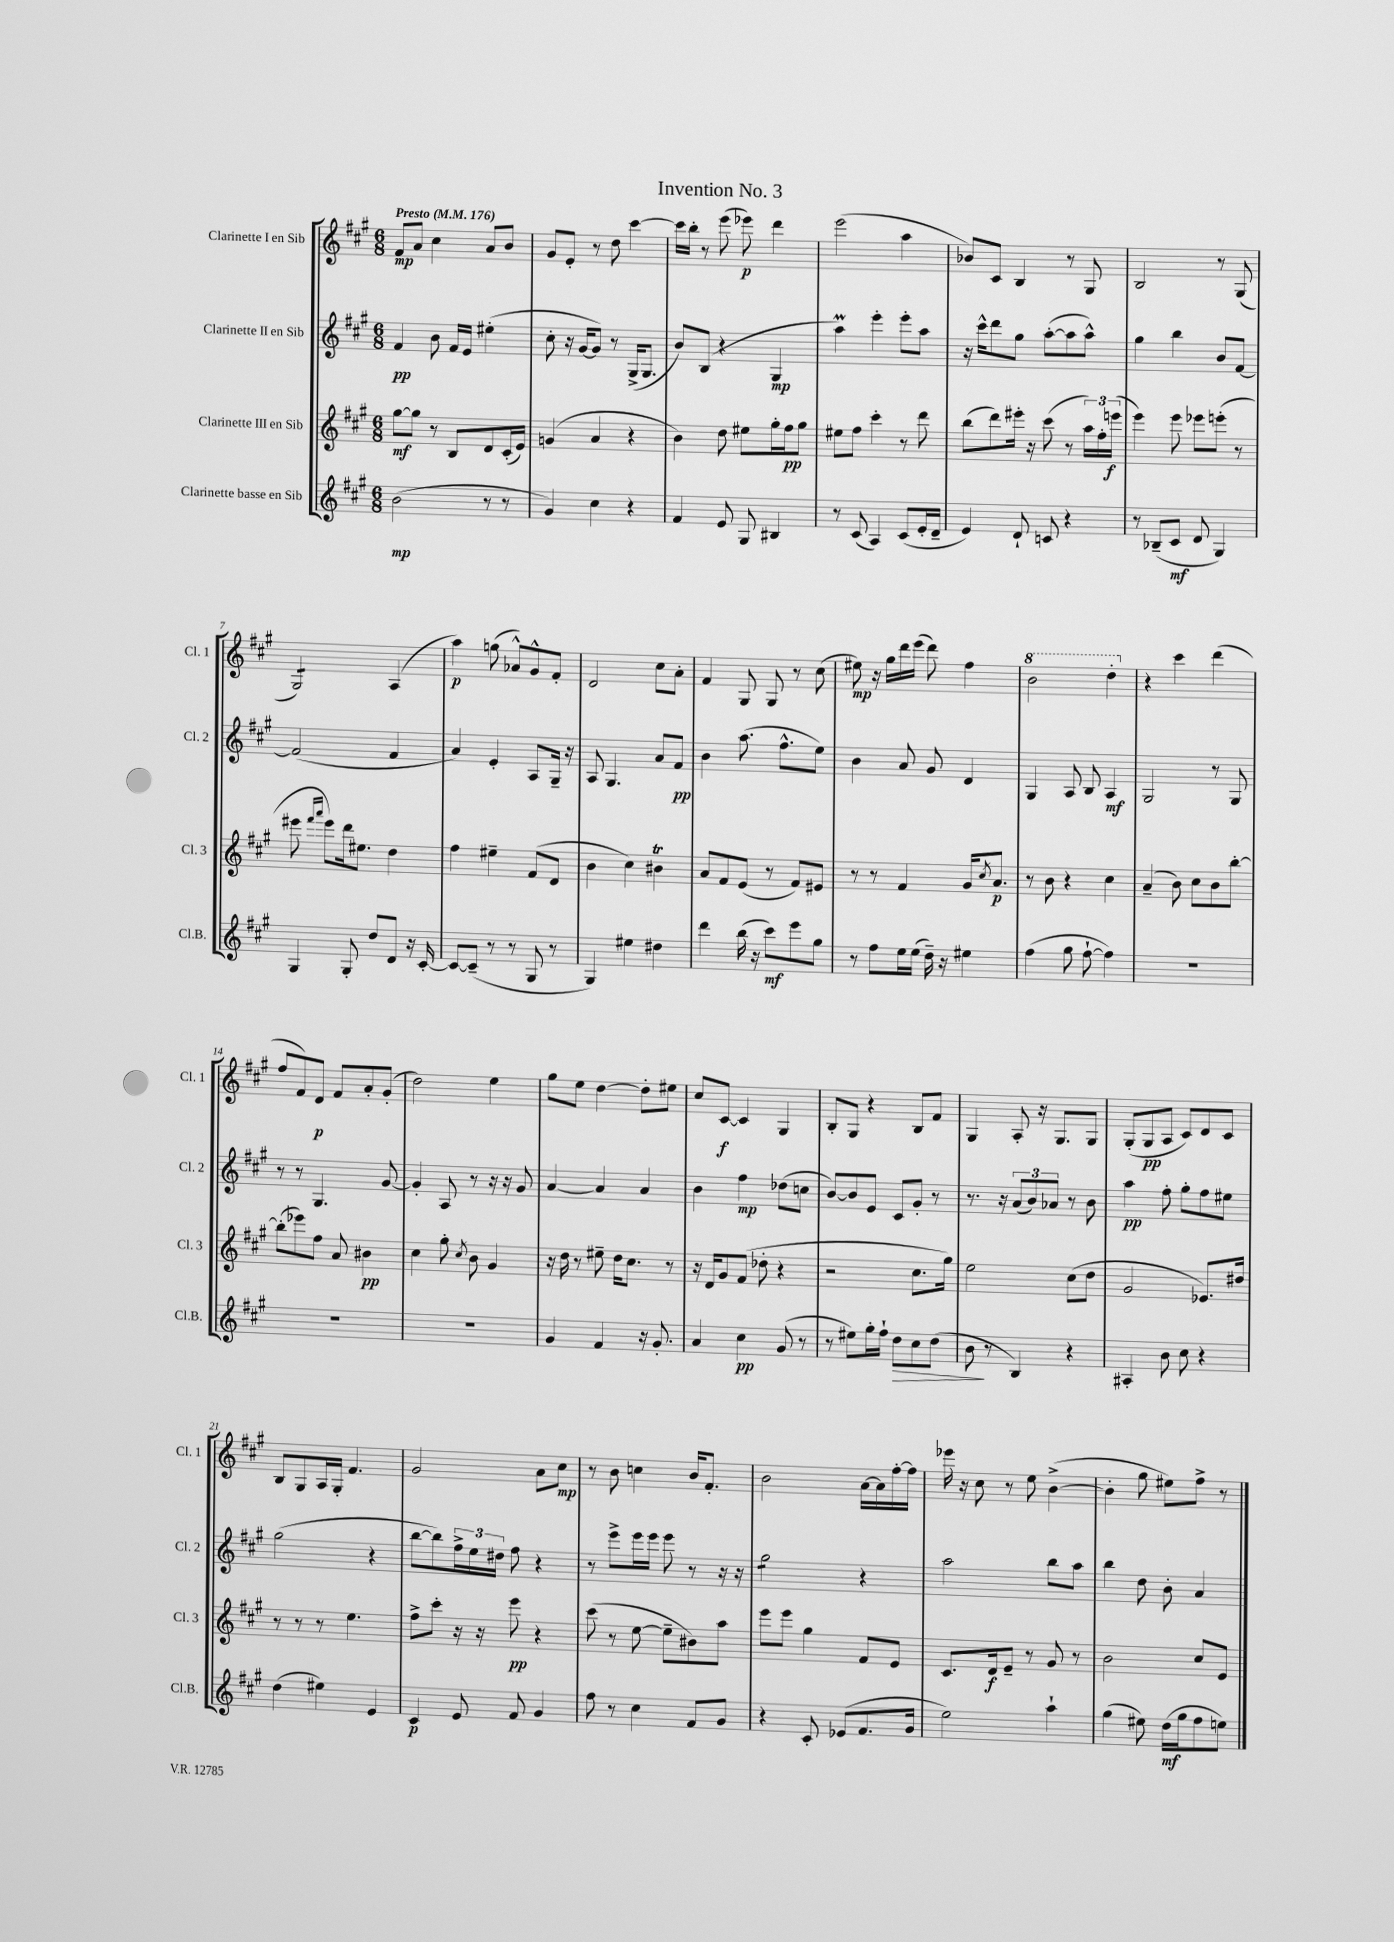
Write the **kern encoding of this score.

**kern	**kern	**kern	**kern
*staff4	*staff3	*staff2	*staff1
*clefG2	*clefG2	*clefG2	*clefG2
*k[f#c#g#]	*k[f#c#g#]	*k[f#c#g#]	*k[f#c#g#]
*M6/8	*M6/8	*M6/8	*M6/8
*MM176	*MM176	*MM176	*MM176
(2b	[8gg#	4f#	8f#
.	8gg#]	.	8a
.	8r	8b	4cc#
.	8B	16f#	.
.	.	16e	.
8r	8d	(4ee#'	8a
8r	(16c#'	.	8b
.	16e)	.	.
=	=	=	=
4g#)	(4g	8cc#'	8g#
.	.	16r	8e'
.	.	[16g#	.
4cc#	4a	8g#])	8r
.	.	8r	8dd
4r	4r	(16G#^	[4ccc#
.	.	8.G#	.
=	=	=	=
4f#	4b)	8b)	16ccc#]
.	.	.	16bb'
.	.	(8B	8r
8e	8dd	4r	(8eee
8G#	8ee#	.	8eee-)
4B#	16gg#'	4G#	4ddd
.	16ff#	.	.
.	8gg#	.	.
=	=	=	=
8r	8ee#	4aa)	(2eee
(8c#	8ff#	.	.
4A)	4ccc#'	4eee'	.
(8c#	8r	8eee'	4aa
16e'	8ddd	8aa	.
16d~	.	.	.
=	=	=	=
4e)	(8bb	16r	8b-)
.	.	16ccc#^^	.
.	8ddd)	8ddd	8c#
8d`	16eee#'	8gg#	4B
.	16r	.	.
8c	(8ccc#	([8aa'	.
4r	8r	8aa]	8r
.	24aa)	8aa^^)	8G#
.	24ff#'	.	.
.	(24eee	.	.
=	=	=	=
8r	4eee)	4gg#	2B
(8B-~	.	.	.
8c#	8eee	4bb	.
8d	8eee-	.	.
4G#)	(8eee'	8b	8r
.	8r	[8f#	(8G#
=	=	=	=
4G#	8eee#	(2f#]	2G#)
.	16qqfff#	.	.
.	16qqaaa	.	.
.	8eee#)	.	.
8G#'	16ddd	.	.
.	8.ee#	.	.
8dd	.	.	.
8d	4dd	4f#	(4A
16r	.	.	.
[16c#'	.	.	.
=	=	=	=
8c#_	4ff#	4a)	4aa)
(8c#~]	.	.	.
8r	4ee#~	4e'	(8gg
8r	.	.	8a-^^)
8G#	(8f#	8A	8g#^^
8r	8d	16G#~	8f#'
.	.	16r	.
=	=	=	=
4G#)	4b	8A	2d
.	.	4.G#	.
4ee#	4cc#)	.	.
4dd#	4b#	8a	8cc#
.	.	8f#	8a'
=	=	=	=
4ddd	8a	4b	4f#
.	8f#	.	.
(16bb	(8e	(8.aa	8G#
16r	.	.	.
8ccc#)	8r	.	8G#
.	.	8.ff#^^	.
8eee	8f#)	.	8r
8gg#	8e#	8ee)	(8cc#
=	=	=	=
8r	8r	4b	8ee#)
8ff#	8r	.	16r
.	.	.	16gg#
16ee	4f#	8a	16ddd
(16ee	.	.	(16eee
16dd~)	.	8g#	8ddd)
16r	.	.	.
4ee#	16g#	4d	4ff#
.	8qcc#	.	.
.	8.a	.	.
=	=	=	=
(4ff#	8r	4G#	2bb
.	8b	.	.
8gg#	4r	8A	.
[8ff#`	.	8B	.
4ff#])	4cc#	4A	4ddd'
=	=	=	=
2.r	(4a~	2G#	4r
.	8b)	.	4ccc#
.	8cc#	.	.
.	8b	8r	(4ddd
.	[8bb'	8G#	.
=	=	=	=
2.r	(8bb']	8r	8ff#
.	8eee-)	8r	8f#)
.	8ff#	4.G#	8d
.	8a	.	8f#
.	4b#	.	8a'
.	.	[8g#	(8g#'
=	=	=	=
2.r	4cc#	4g#']	2dd)
.	8gg#'	8A	.
.	8qcc#	.	.
.	8b	8r	.
.	4g#	16r	4ee
.	.	16r	.
.	.	8g#	.
=	=	=	=
4g#	16r	[4a	8gg#
.	16dd	.	.
.	8r	.	8ee
4f#	8ee#~	4a]	[4dd
.	16dd	.	.
.	8.cc#	.	.
16r	.	4a	8dd']
8.g#'	.	.	.
.	8r	.	8ee#
=	=	=	=
4a	16r	4b	8cc#
.	16d	.	.
.	8g#	.	[8c#
4cc#	(8f#	4ff#	4c#]
.	8dd-'	.	.
(8g#	4r	(8dd-	4G#
8r	.	8cc	.
=	=	=	=
8r	2r	[8b)	8B'
8ee#)	.	8b]	8G#
16gg#'	.	8e	4r
16ff#`	.	.	.
8dd	.	8c#	.
8cc#	8.cc#	8g#'	8B
(8dd	.	8r	8f#
.	16gg#)	.	.
=	=	=	=
8b	2ee	8.r	4G#
8r	.	.	.
.	.	16r	.
4B)	.	(12a	8A'
.	.	12b)	.
.	.	.	16r
.	.	12a-	.
.	.	.	8.G#
4r	(8cc#	8r	.
.	8dd	8b	8G#
=	=	=	=
4A#'	2g#	4aa	(8G#'
.	.	.	8G#
8b	.	8ff#'	8A
8cc#	.	8gg#'	8c#)
4r	8.e-)	8ff#	8d
.	.	8ee#	8c#
.	16dd#	.	.
=	=	=	=
(4dd	8r	(2gg#	8B
.	8r	.	8G#
4ee#)	8r	.	16A
.	.	.	16G#'
.	4.ee	.	4.f#
4e	.	4r	.
=	=	=	=
4c#	8ff#^	[8bb	2g#
.	8ccc#'	8bb])	.
8e	16r	24ff#^	.
.	.	24ee	.
.	16r	.	.
.	.	24dd#	.
8f#	8eee	8ff#	.
4g#	4r	4r	8a
.	.	.	8cc#
=	=	=	=
8ff#	(8ccc#	8r	8r
8r	8r	8eee^	8b
4cc#	[8ee	16eee	4cc
.	.	16eee	.
.	8ee~]	8eee	.
8f#	8b#)	8r	16b
.	.	.	8.f#'
8g#	8aa	16r	.
.	.	16r	.
=	=	=	=
4r	8eee	2gg#	2b
.	8eee	.	.
8c#'	4gg#	.	.
(8e-	.	.	.
8.f#	8f#	4r	[16a
.	.	.	16a]
.	8e	.	[16ff#'
16g#	.	.	16ff#]
=	=	=	=
2ee)	8.c#	2aa	16eee-
.	.	.	16r
.	.	.	8cc#
.	16d	.	.
.	8e~	.	8r
.	8r	.	8ee
4aa`	8g#	8bb	([4b^
.	8r	8aa	.
=	=	=	=
(4gg#	2b	4bb	4b']
8ee#)	.	8dd	8gg#
(16dd	.	8b'	8ee#)
16gg#	.	.	.
8ff#	8cc#	4a	8ff#^
8ee)	8e	.	8r
==	==	==	==
*-	*-	*-	*-
